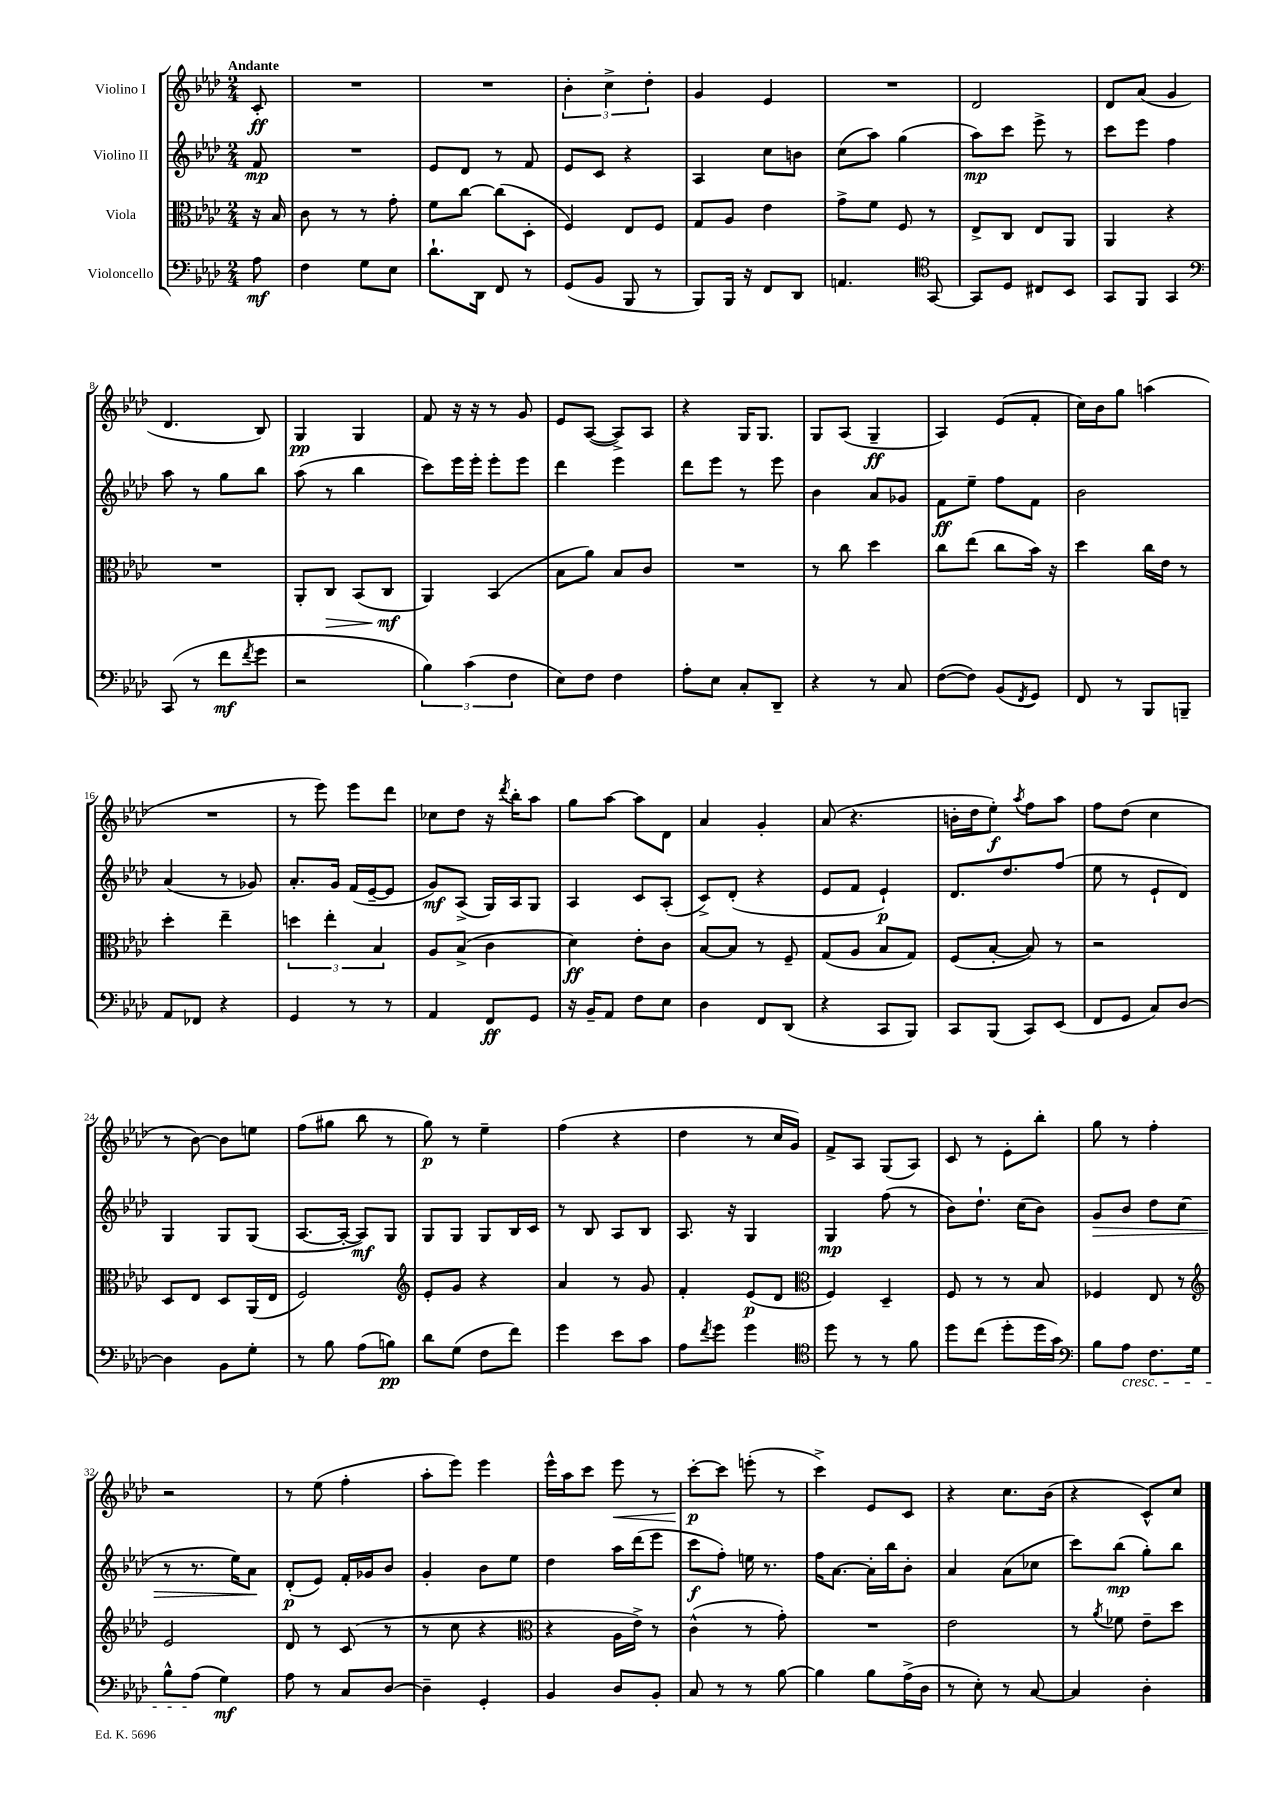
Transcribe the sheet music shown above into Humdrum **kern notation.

**kern	**kern	**kern	**kern
*staff4	*staff3	*staff2	*staff1
*clefF4	*clefC3	*clefG2	*clefG2
*k[b-e-a-d-]	*k[b-e-a-d-]	*k[b-e-a-d-]	*k[b-e-a-d-]
*M2/4	*M2/4	*M2/4	*M2/4
8A-	16r	8f	8c'
.	16B-	.	.
=	=	=	=
4F	8c	2r	2r
.	8r	.	.
8G	8r	.	.
8E-	8g'	.	.
=	=	=	=
8.d-`	8f	8e-	2r
.	[8cc	8d-	.
16DD-	.	.	.
8FF	(8cc]	8r	.
8r	8D-'	8f	.
=	=	=	=
(8GG	4F)	8e-	6b-'
8BB-	.	8c	.
.	.	.	6cc^
8BBB-	8E-	4r	.
.	.	.	6dd-'
8r	8F	.	.
=	=	=	=
8BBB-)	8G	4A-	4g
16BBB-	8A-	.	.
16r	.	.	.
8FF	4e-	8cc	4e-
8DD-	.	8b	.
=	=	=	=
4.AA	8g^	(8cc	2r
.	8f	8aa-)	.
.	8F	(4gg	.
*clefC4	*	*	*
[8GG	8r	.	.
=	=	=	=
8GG]	8E-^	8aa-)	2d-
8D-	8C	8ccc	.
8C#	8E-	8eee-^	.
8BB-	8AA-	8r	.
=	=	=	=
8GG	4AA-	8ccc	8d-
8FF	.	8eee-	(8a-
4GG	4r	4ff	4g
=	=	=	=
*clefF4	*	*	*
(8CC	2r	8aa-	4.d-
8r	.	8r	.
8f	.	8gg	.
8qf	.	.	.
8g	.	8bb-	8B-)
=	=	=	=
2r	8AA-'	(8aa-	4G
.	8C	8r	.
.	(8BB-	4bb-	4G
.	8C	.	.
=	=	=	=
6B-)	4AA-)	8ccc)	8f
.	.	16eee-	16r
(6c	.	.	.
.	.	16eee-'	16r
.	(4BB-	8eee-'	8r
6F	.	.	.
.	.	8eee-	8g
=	=	=	=
8E-)	8B-	4ddd-	8e-
8F	8a-)	.	([8A-
4F	8B-	4eee-	8A-^])
.	8c	.	8A-
=	=	=	=
8A-'	2r	8ddd-	4r
8E-	.	8eee-	.
8C'	.	8r	16G
.	.	.	8.G
8DD-~	.	8eee-	.
=	=	=	=
4r	8r	4b-	8G
.	8cc	.	(8A-
8r	4dd-	8a-	4G~
8C	.	8g-	.
=	=	=	=
([8F	8cc	8f	4A-)
8F])	(8ee-	8ee-~	.
(8BB-	8cc	8ff	(8e-
8qFF	.	.	.
8GG)	16b-)	8f	8f'
.	16r	.	.
=	=	=	=
8FF	4dd-	2b-	16cc)
.	.	.	16b-
8r	.	.	8gg
8BBB-	16cc	.	(4aa
.	16e-	.	.
8BBB~	8r	.	.
=	=	=	=
8AA-	4dd-'	(4a-	2r
8FF-	.	.	.
4r	4ee-~	8r	.
.	.	8g-)	.
=	=	=	=
4GG	6dd	8.a-'	8r
.	.	.	8eee-)
.	6ee-'	.	.
.	.	16g	.
8r	.	(16f	8eee-
.	.	[16e-~	.
.	6B-	.	.
8r	.	8e-]	8ddd-
=	=	=	=
4AA-	8A-	8g)	8cc-
.	(8B-^	(8A-^	8dd-
8FF	4c	16G)	16r
.	.	.	8qddd-
.	.	16A-	16bb-'
8GG	.	8G	8aa-
=	=	=	=
16r	4d-)	4A-	8gg
16BB-~	.	.	.
8AA-	.	.	[8aa-
8F	8e-'	8c	8aa-]
8E-	8c	(8A-'	8d-
=	=	=	=
4D-	[8B-	8c^)	4a-
.	8B-]	(8d-'	.
8FF	8r	4r	4g'
(8DD-	8F~	.	.
=	=	=	=
4r	(8G	8e-	(8a-
.	8A-	8f	4.r
8CC	8B-	4e-`)	.
8BBB-)	8G)	.	.
=	=	=	=
8CC	(8F	8.d-	16b'
.	.	.	16dd-
(8BBB-	[8B-'	.	8ee-')
.	.	8.dd-	.
.	.	.	8qaa-
8CC)	8B-])	.	8ff
(8EE-	8r	(8ff	8aa-
=	=	=	=
8FF	2r	8ee-	8ff
8GG	.	8r	(8dd-
8C)	.	8e-`	4cc
[8D-	.	8d-)	.
=	=	=	=
4D-]	8D-	4G	8r
.	8E-	.	[8b-)
8BB-	8D-	8G	8b-]
8G'	(16AA-	(8G	8ee
.	16E-	.	.
=	=	=	=
8r	2F)	[8.A-	(8ff
8B-	.	.	8gg#
.	.	16A-'_	.
(8A-	.	8A-])	8bb-
8B)	.	8G	8r
=	=	=	=
*	*clefG2	*	*
8d-	8e-'	8G	8gg)
(8G	8g	8G	8r
8F	4r	8G	4ee-~
8f)	.	16B-	.
.	.	16c	.
=	=	=	=
4g	4a-	8r	(4ff
.	.	8B-	.
8e-	8r	8A-	4r
8c	8g	8B-	.
=	=	=	=
8A-	4f'	8.A-	4dd-
8qf	.	.	.
8g	.	.	.
.	.	16r	.
4g	(8e-	4G	8r
.	8d-	.	16cc
.	.	.	16g)
=	=	=	=
*clefC4	*clefC3	*	*
8dd-	4F)	4G	8f^
8r	.	.	8A-
8r	4D-~	(8ff	(8G
8f	.	8r	8A-)
=	=	=	=
8dd-	8F	8b-)	8c
(8cc	8r	8.dd-`	8r
8dd-'	8r	.	8e-'
.	.	(16cc	.
16dd-	8B-	8b-)	8bb-'
16g)	.	.	.
=	=	=	=
*clefF4	*	*	*
8B-	4F-	8g	8gg
8A-	.	8b-	8r
8.F	8E-	8dd-	4ff'
.	8r	(8cc	.
16G	.	.	.
=	=	=	=
*	*clefG2	*	*
8B-^^	2e-	8r	2r
(8A-	.	8.r	.
4G)	.	.	.
.	.	16ee-)	.
.	.	8a-	.
=	=	=	=
8A-	8d-	(8d-'	8r
8r	8r	8e-)	(8ee-
8C	(8c	16f'	4ff'
.	.	16g-	.
[8D-	8r	8b-	.
=	=	=	=
4D-~]	8r	4g'	8aa-'
.	8cc	.	8eee-)
4GG'	4r	8b-	4eee-
.	.	8ee-	.
=	=	=	=
*	*clefC3	*	*
4BB-	4r	4dd-	16eee-^^
.	.	.	16aa-
.	.	.	8ccc
8D-	16A-	16aa-	8eee-
.	16e-^)	(16ddd-	.
8BB-'	8r	8eee-	8r
=	=	=	=
8C	(4c^^	8ccc	[8ccc'
8r	.	8ff')	8ccc]
8r	8r	16ee	(8eee'
.	.	8.r	.
[8B-	8g')	.	8r
=	=	=	=
4B-]	2r	16ff	4ccc^)
.	.	[8.a-	.
8B-	.	16a-']	8e-
.	.	16bb-	.
(16A-^	.	8b-'	8c
16D-	.	.	.
=	=	=	=
8r	2e-	4a-	4r
8E-')	.	.	.
8r	.	(8a-	8.cc
[8C	.	8cc-	.
.	.	.	(16b-
=	=	=	=
4C]	8r	8ccc)	4r
.	8qa-	.	.
.	8f-	(8bb-	.
4D-'	8e-~	8gg')	8c^^)
.	8dd-	8bb-	8cc
==	==	==	==
*-	*-	*-	*-
